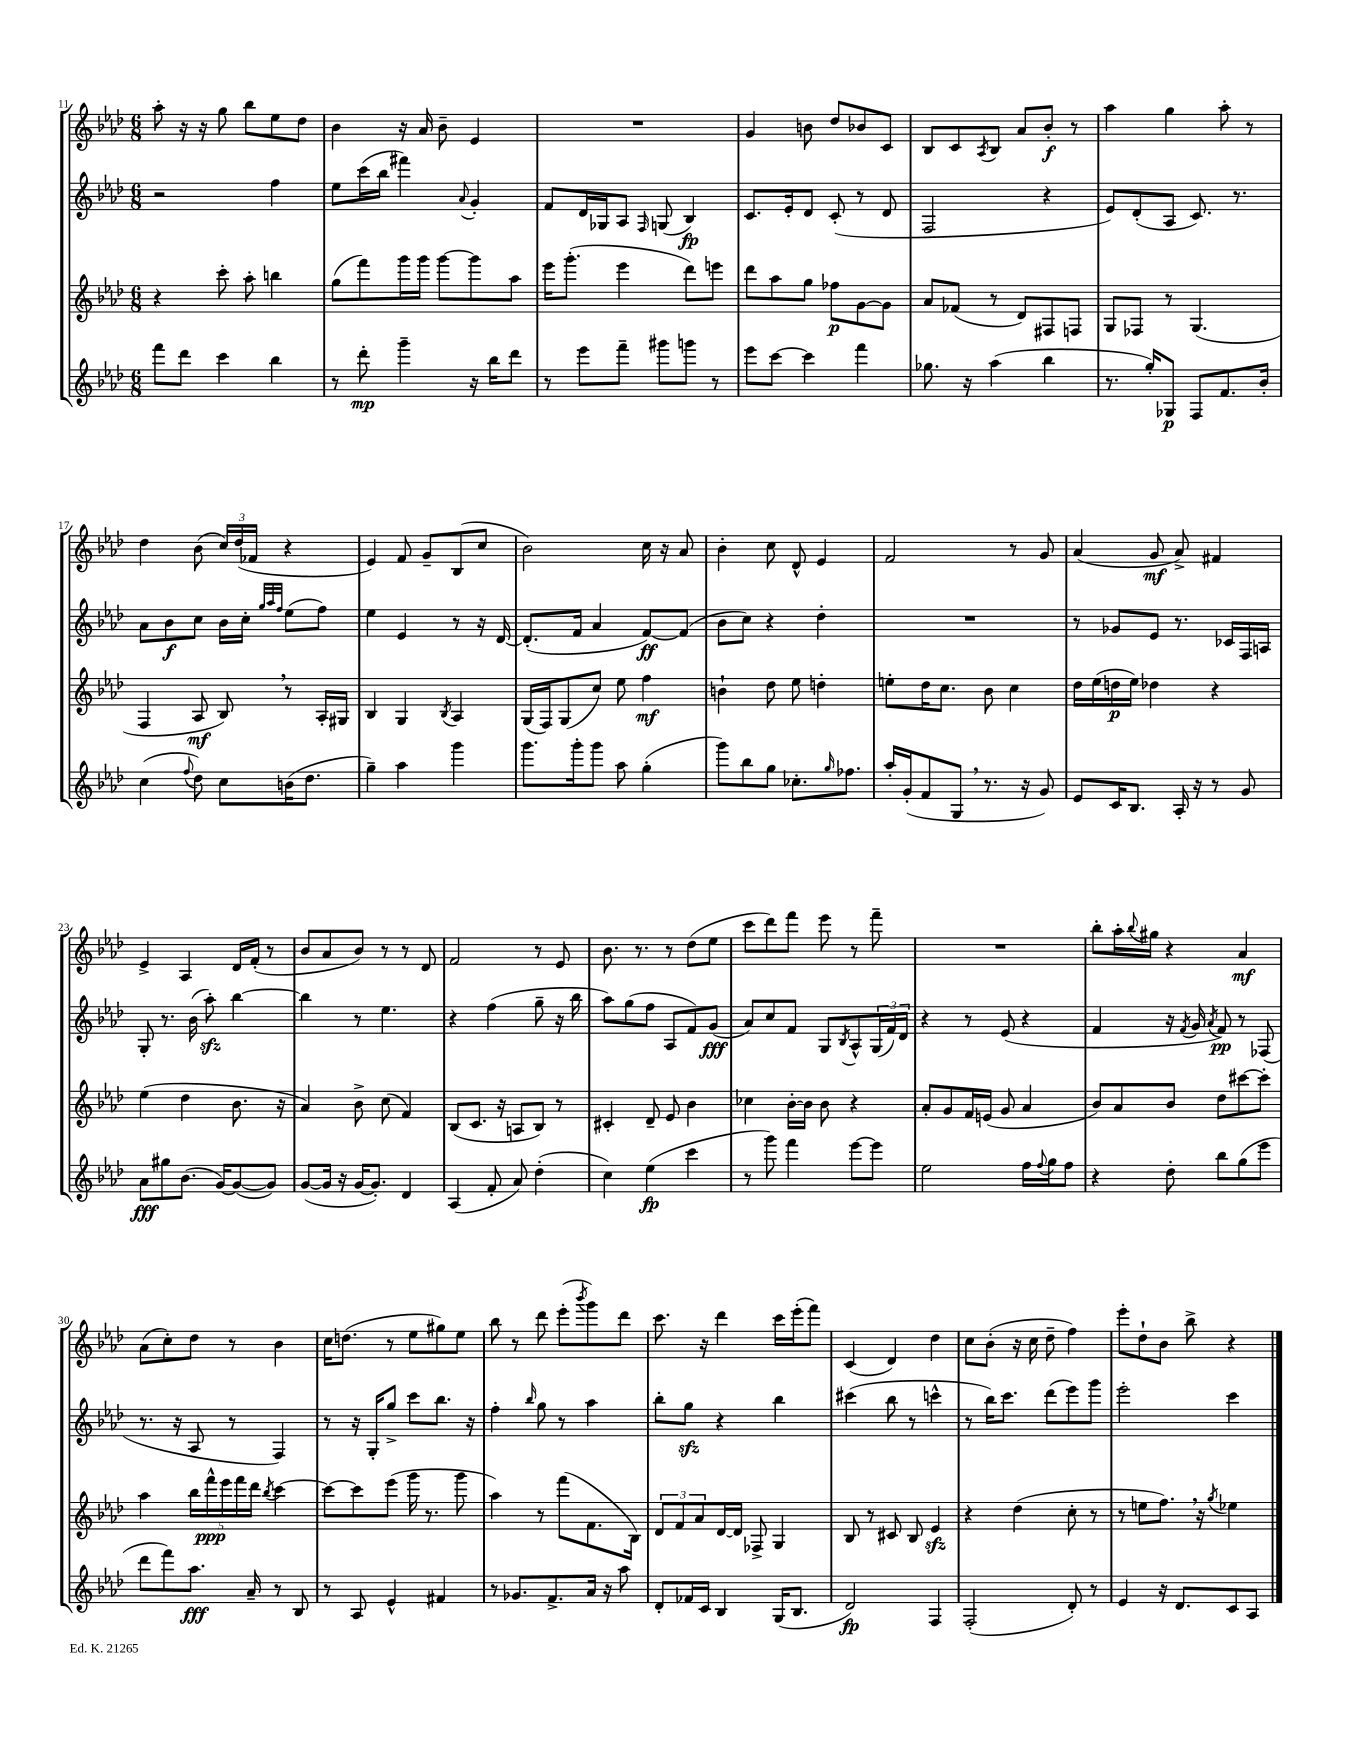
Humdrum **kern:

**kern	**kern	**kern	**kern
*staff4	*staff3	*staff2	*staff1
*clefG2	*clefG2	*clefG2	*clefG2
*k[b-e-a-d-]	*k[b-e-a-d-]	*k[b-e-a-d-]	*k[b-e-a-d-]
*M6/8	*M6/8	*M6/8	*M6/8
8fff	4r	2r	8aa-'
8ddd-	.	.	16r
.	.	.	16r
4ccc	8ccc'	.	8gg
.	8aa-'	.	8bb-
4bb-	4bb	4ff	8ee-
.	.	.	8dd-
=	=	=	=
8r	(8gg	8ee-	4b-
8ddd-'	8fff)	(16ccc	.
.	.	16bb-	.
4ggg~	16ggg	4fff#)	16r
.	16ggg	.	16a-
.	[8ggg	.	8b-~
.	.	8qqa-	.
16r	8ggg]	4g'	4e-
16bb-	.	.	.
8ddd-	8aa-	.	.
=	=	=	=
8r	16eee-	8f	2.r
.	(8.ggg'	.	.
8eee-	.	16d-	.
.	.	16G-	.
8fff~	4eee-	8A-	.
.	.	16qqF	.
8ggg#	.	(8G	.
8ggg	8ddd-)	4B-)	.
8r	8eee	.	.
=	=	=	=
8eee-	8ddd-	8.c	4g
[8ccc	8aa-	.	.
.	.	16e-'	.
4ccc]	8gg	8d-	8b
.	8ff-	(8c'	8dd-
4fff	[8g	8r	8b-
.	8g]	8d-	8c
=	=	=	=
8.gg-	8a-	2F	8B-
.	(8f-	.	8c
16r	.	.	.
.	.	.	8qA-
(4aa-	8r	.	8B-
.	8d-)	.	8a-
4bb-	8F#	4r	8b-'
.	8F	.	8r
=	=	=	=
8.r	8G	8e-)	4aa-
.	8F-	(8d-'	.
16gg')	.	.	.
8G-	8r	8A-	4gg
8F	(4.G	8.c)	.
8.f	.	.	8aa-'
.	.	8.r	.
.	.	.	8r
16b-'	.	.	.
=	=	=	=
(4cc	4F	8a-	4dd-
.	.	8b-	.
8qqff	.	.	.
8dd-)	8A-	8cc	(8b-
8cc	8B-)	16b-	24cc)
.	.	.	(24dd-
.	.	16cc'	.
.	.	.	24f-
.	.	32qqgg	.
.	.	32qqaa-	.
.	.	32qqff	.
(16b	8r	(8ee-	4r
8.dd-	.	.	.
.	16A-'	8ff)	.
.	16G#	.	.
=	=	=	=
4gg~)	4B-	4ee-	4e-)
4aa-	4G	4e-	8f
.	.	.	8g~
.	8qB-	.	.
4ggg	4A-	8r	(8B-
.	.	16r	8cc
.	.	[16d-	.
=	=	=	=
8.ggg	(16G	(8.d-']	2b-)
.	16F)	.	.
.	(8G	.	.
16ggg'	.	16f	.
8ggg	8cc)	4a-	.
8aa-	8ee-	.	.
(4gg'	4ff	[8f)	16cc
.	.	.	16r
.	.	(8f]	8a-
=	=	=	=
8ggg)	4b`	8b-	4b-'
8bb-	.	8cc)	.
8gg	8dd-	4r	8cc
8.cc-'	8ee-	.	8d-^^
.	4dd'	4dd-'	4e-
16qqgg	.	.	.
8.ff-	.	.	.
=	=	=	=
16aa-'	8ee'	2.r	2f
(16g'	.	.	.
8f	16dd-	.	.
.	8.cc	.	.
8G	.	.	.
8.r	8b-	.	.
.	4cc	.	8r
16r	.	.	.
8g)	.	.	8g
=	=	=	=
8e-	16dd-	8r	(4a-
.	(16ee-	.	.
16c	16dd	8g-	.
8.B-	16ee-)	.	.
.	4dd-	8e-	8g
16A-'	.	8.r	8a-^)
16r	.	.	.
8r	4r	.	4f#
.	.	16c-	.
8g	.	16F	.
.	.	16A	.
=	=	=	=
8a-	(4ee-	8G'	4e-^
8gg#	.	8.r	.
(8.b-	4dd-	.	4A-
.	.	(16b-	.
.	.	8aa-')	.
[16g)	.	.	.
(8g_	8.b-	[4bb-	16d-
.	.	.	(16f'
8g])	.	.	8r
.	16r	.	.
=	=	=	=
([8g	4a-)	4bb-]	8b-
16g]	.	.	8a-
16r	.	.	.
[16g	8b-^	8r	8b-)
8.g'])	.	.	.
.	(8cc	4.ee-	8r
4d-	4f)	.	8r
.	.	.	8d-
=	=	=	=
(4A-	(8B-	4r	2f
.	8.c	.	.
8f'	.	(4ff	.
.	16r	.	.
8a-)	8A	.	.
(4dd-'	8B-)	8gg~	8r
.	8r	16r	8e-
.	.	16bb-	.
=	=	=	=
4cc)	4c#'	8aa-)	8.b-
.	.	(8gg	.
.	.	.	8.r
(4ee-	8d-~	8ff	.
.	8e-	8A-	8r
4ccc	4b-	8f)	(8dd-
.	.	(8g	8ee-
=	=	=	=
8r	4cc-	8a-)	8ccc
8ggg)	.	8cc	8ddd-)
4fff	[16b-'	8f	8fff
.	16b-]	.	.
.	8b-	8G	8eee-
.	.	8qB-	.
[8eee-	4r	8A-^^	8r
8eee-]	.	(24G	8fff~
.	.	24f)	.
.	.	24d-	.
=	=	=	=
2ee-	8a-'	4r	2.r
.	8g	.	.
.	16f	8r	.
.	(16e	.	.
.	8g	(8e-	.
16ff	4a-	4r	.
8qqff	.	.	.
16gg	.	.	.
8ff	.	.	.
=	=	=	=
4r	8b-)	4f	8bb-'
.	8a-	.	16aa-'
.	.	.	8qqbb-
.	.	.	16gg#
8dd-'	8b-	16r	4r
.	.	8qf	.
.	.	16g	.
.	.	8qa-	.
8bb-	8dd-	8f)	.
(8gg	[8ccc#	8r	4a-
8eee-	8ccc#']	(8F-	.
=	=	=	=
8ddd-	4aa-	8.r	(8a-
8fff)	.	.	8cc')
.	.	16r	.
8.aa-	20bb-	8A-	8dd-
.	20fff^^	.	.
.	20eee-	.	.
.	.	8r	8r
.	20fff	.	.
16a-~	.	.	.
.	20ddd-	.	.
.	8qbb-	.	.
8r	[4ccc	4F)	4b-
8B-	.	.	.
=	=	=	=
8r	8ccc_	8r	16cc
.	.	.	(8.dd
8A-	8ccc]	16r	.
.	.	16G'	.
4e-^^	(8eee-	8gg^	8r
.	16ggg	8ccc	8ee-
.	8.r	.	.
4f#	.	8.bb-	8gg#)
.	8ggg	.	8ee-
.	.	16r	.
=	=	=	=
8r	4aa-)	4ff'	8bb-
8.g-	.	.	8r
.	.	16qqbb-	.
.	8r	8gg	8ddd-
8.f^	.	.	.
.	(8fff	8r	(8eee-'
.	.	.	8qbbb-
16a-	8.f	4aa-	8ggg)
16r	.	.	.
8aa-	.	.	8ddd-
.	16B-)	.	.
=	=	=	=
8d-'	12d-	8bb-'	8.ccc
.	12f	.	.
16f-	.	8gg	.
.	12a-	.	.
16c	.	.	16r
4B-	[16d-	4r	4ddd-
.	16d-]	.	.
.	8F-^	.	.
(16G	4G	4bb-	16ccc
8.B-	.	.	(16eee-'
.	.	.	8fff)
=	=	=	=
2d-)	8B-	(4ccc#	(4c
.	8r	.	.
.	8c#	8bb-	4d-)
.	8B-	8r	.
4F	4e-	4ccc^^	4dd-
=	=	=	=
(2F'	4r	8r	8cc
.	.	16bb-)	(8b-'
.	.	8.ccc	.
.	(4dd-	.	16r
.	.	.	16cc
.	.	(8ddd-	8dd-~
8d-')	8cc'	8eee-)	4ff)
8r	8r	8ggg	.
=	=	=	=
4e-	8r	2eee-'	8eee-'
.	8ee	.	8dd-`
16r	8.ff)	.	8b-
8.d-	.	.	.
.	.	.	8bb-^
.	16r	.	.
.	8qgg	.	.
8c	4ee-	4ccc	4r
8A-	.	.	.
==	==	==	==
*-	*-	*-	*-
